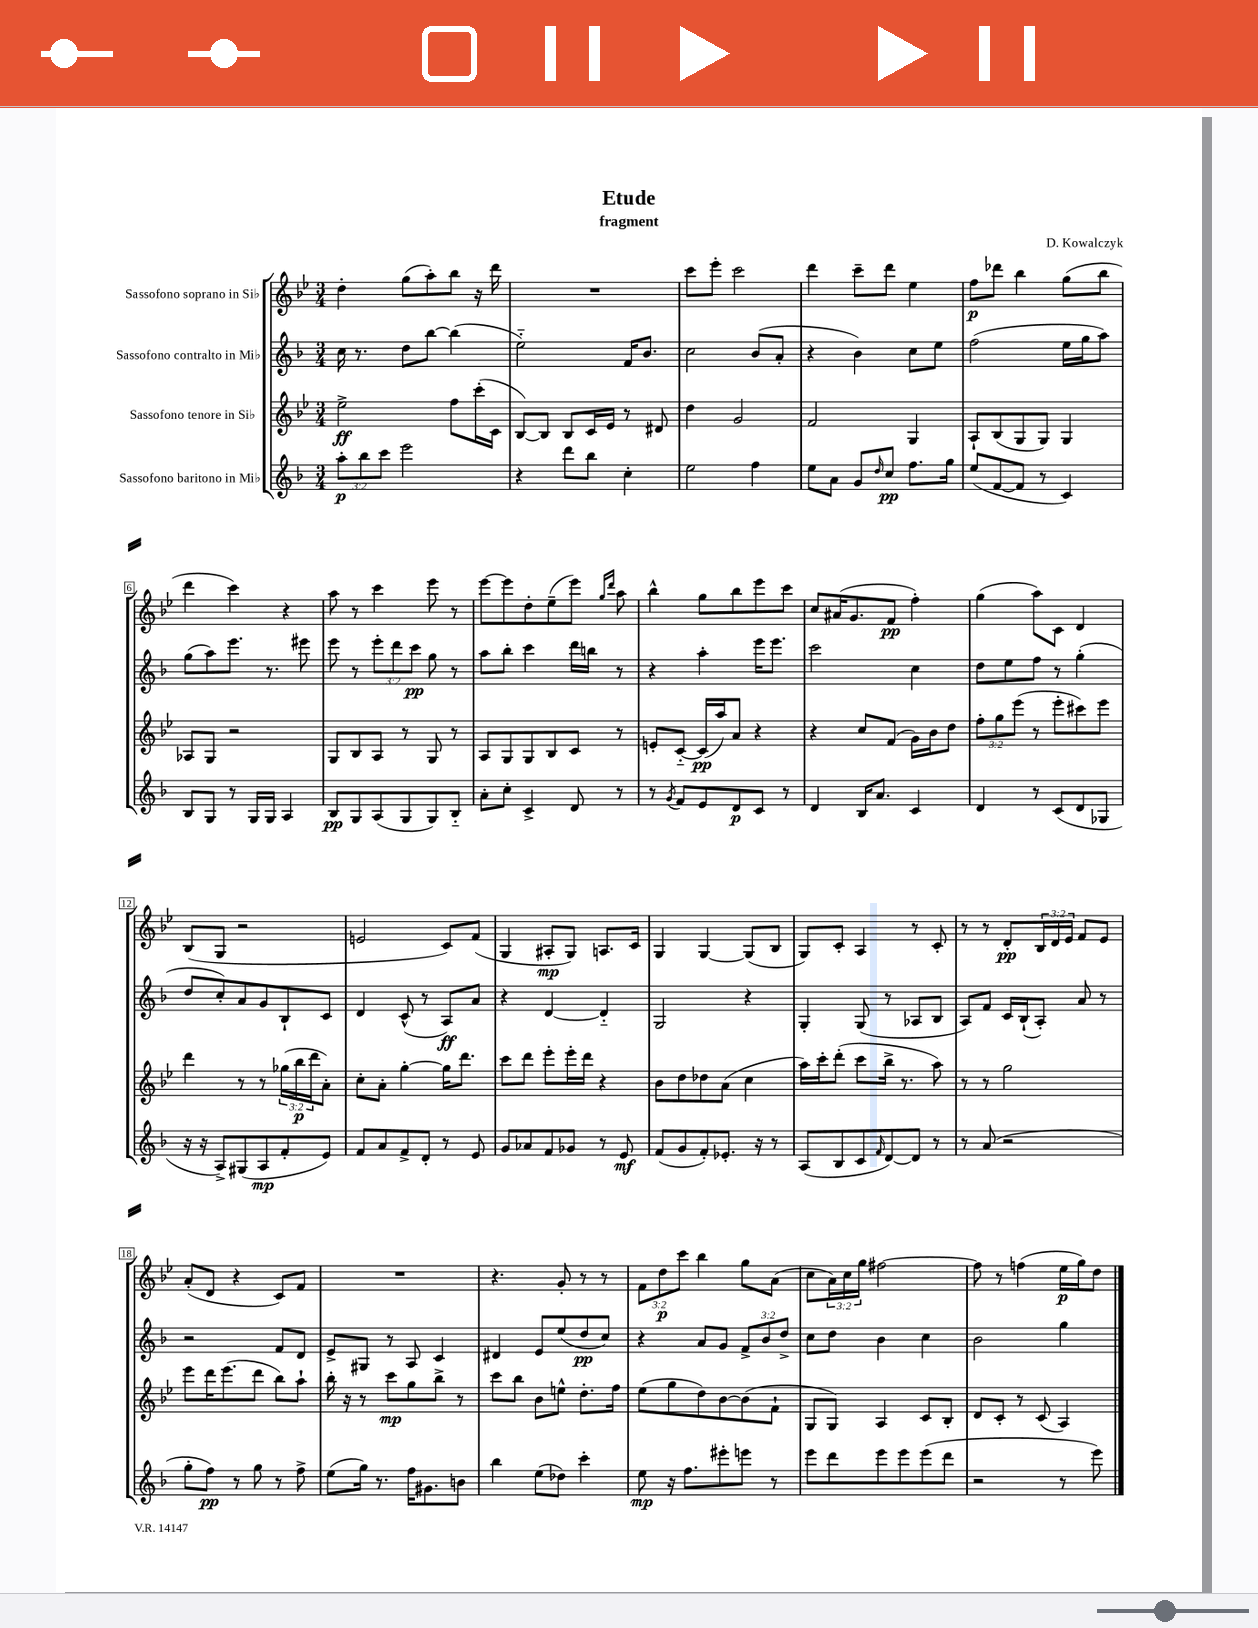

**kern	**kern	**kern	**kern
*staff4	*staff3	*staff2	*staff1
*clefG2	*clefG2	*clefG2	*clefG2
*k[b-]	*k[b-e-]	*k[b-]	*k[b-e-]
*M3/4	*M3/4	*M3/4	*M3/4
12aa'	2ee-^	16cc	4dd'
.	.	8.r	.
12bb-	.	.	.
12ccc	.	.	.
2eee	.	8dd	(8gg
.	.	[8bb-	8aa')
.	8ff	(4bb-]	8bb-
.	(16ccc'	.	16r
.	16c	.	16ddd
=	=	=	=
4r	[8B-)	2ee'~)	2.r
.	8B-]	.	.
8ddd	8B-	.	.
8bb-	16c	.	.
.	16e-	.	.
4cc'	8r	16f	.
.	.	8.b-	.
.	8d#	.	.
=	=	=	=
2ee	4dd	2cc	8ccc
.	.	.	8eee-'
.	2g	.	2ccc
4ff	.	(8b-	.
.	.	8a'	.
=	=	=	=
8ee	2f	4r	4ddd
8a	.	.	.
8g	.	4b-)	8ccc~
16qqdd	.	.	.
8cc	.	.	8ddd
8.ff	4G	8cc	4ee-
.	.	8ee	.
16gg	.	.	.
=	=	=	=
(8ee	8A`	(2ff	8ff
[8f	(8B-	.	8ddd-
8f]	8G	.	4bb-
8r	8G)	.	.
4c)	4G	16ee	(8gg
.	.	16gg	.
.	.	8aa)	8bb-
=	=	=	=
8B-	8A-	(8gg	4ddd
8G	8G	8aa)	.
8r	2r	8.eee	4ccc)
16G	.	.	.
16G	.	8.r	.
4A	.	.	4r
.	.	8eee#	.
=	=	=	=
8B-	8G	8eee	8aa
8G	8B-	8r	8r
(8A	8A	12eee'	4ccc
.	.	12ddd	.
8G	8r	.	.
.	.	12ccc	.
8G)	8G	8gg	8eee-
8B-'~	8r	8r	8r
=	=	=	=
8a'	8A	8aa	[8eee-
8cc'	8G	8bb-'	8eee-]
4c^	8G	4ccc	8dd'
.	8B-	.	(8ee-~
8d	8c	16ddd	8eee-)
.	.	16bb	.
.	.	.	16qqgg
.	.	.	16qqddd
8r	8r	8r	8aa
=	=	=	=
8r	8e'	4r	4bb-^^
8qg	.	.	.
8f	[8c'~	.	.
8e	(16c]	4aa'	8gg
.	16aa)	.	.
8d	8a	.	8bb-
8c	4r	16eee	8eee-
.	.	8.eee	.
8r	.	.	8ccc
=	=	=	=
4d	4r	2ccc	8cc
.	.	.	(16a#
.	.	.	8.g
16B-	8cc	.	.
8.a	.	.	.
.	(8f	.	8f
4c	16g)	4cc	4ff')
.	16b-	.	.
.	8dd	.	.
=	=	=	=
4d	12ff'	8dd	(4gg
.	12gg	.	.
.	.	8ee	.
.	(12eee-	.	.
8r	8r	8ff	8aa)
(8c	8eee-'	8r	8c
8d	8ccc#)	(4gg'	4d
8G-	8eee-	.	.
=	=	=	=
16r	4ddd	8dd	(8B-
16r	.	.	.
8A^)	.	8cc')	8G
(8G#	8r	8a	2r
8A	8r	8g	.
8f'	(24gg-	8B-`	.
.	24bb-	.	.
.	24ddd	.	.
8e)	8a')	8c	.
=	=	=	=
8f	8cc'	4d	2e
8a	8a'	.	.
8f^	[4gg'	(8c^^	.
8d'	.	8r	.
8r	16gg]	8A)	8c)
.	8.ddd	.	.
8e	.	8a	(8f
=	=	=	=
8g	8ccc	4r	4G
8a-	8ddd	.	.
8f	8eee-'	[4d	8A#'
8g-	16eee-'	.	8G)
.	16ddd	.	.
8r	4r	4d'~]	8.A
8e	.	.	.
.	.	.	16c
=	=	=	=
(8f	8b-	2G	4G
8g	8dd	.	.
8f')	8dd-	.	[4G
8.e-'	(8a	.	.
.	4cc	4r	(8G]
16r	.	.	.
8r	.	.	8B-
=	=	=	=
(8A	16aa)	4G'	8G)
.	16ccc'	.	.
8B-	(8ddd'	.	8c'
8c	8ccc	(8G	4A
16qqf	.	.	.
[8d)	16bb-^	8r	.
.	8.r	.	.
8d]	.	8A-	8r
8r	8aa)	8B-	8c'
=	=	=	=
8r	8r	8A)	8r
(8a	8r	8f	8r
2r	2gg	16c	8d'
.	.	(16B-`	.
.	.	8A')	24B-
.	.	.	24d
.	.	.	24e-
.	.	8a	8f
.	.	8r	8e-
=	=	=	=
8gg'	8eee-	2r	(8a'
8ff)	16ddd	.	8d
.	(8.eee-	.	.
8r	.	.	4r
8gg	8ddd	.	.
8r	8bb-)	8f	8c)
8ff^	8aa`	8d	8f
=	=	=	=
(8ee	16bb-'	8e^	2.r
.	16r	.	.
16gg)	8r	8G#	.
8.r	.	.	.
.	8ccc	8r	.
16ff	8gg	8A	.
8.g#	.	.	.
.	8bb-^	4c	.
8b	8r	.	.
=	=	=	=
4bb-	8ccc	4d#	4.r
.	8bb-	.	.
(8ee	8b-	8e	.
8dd-)	8ee^^	(8ee	8g'
4ccc'	8.dd'	8dd	8r
.	.	8cc)	8r
.	16ff	.	.
=	=	=	=
8ee	(8ee-	4r	12f
.	.	.	12dd
16r	8gg	.	.
.	.	.	12ccc
8.ff	.	.	.
.	8dd)	8a	4bb-
8eee#'	[8b-	8g	.
8eee	(8b-]	12f^	8gg
.	.	12b-	.
8r	8f`	.	(8a
.	.	12dd^	.
=	=	=	=
8eee	8G	8cc	8cc
8ddd	8G)	8dd	24a)
.	.	.	24cc
.	.	.	24gg
8eee	4A	4b-	[2ff#
8eee	.	.	.
(8eee	8c	4cc	.
8ddd	8B-'	.	.
=	=	=	=
2r	8d	2b-	8ff#]
.	8c'	.	8r
.	8r	.	(4ff
.	(8c	.	.
8r	4A)	4gg	16ee-
.	.	.	16gg)
8eee)	.	.	8dd
==	==	==	==
*-	*-	*-	*-
